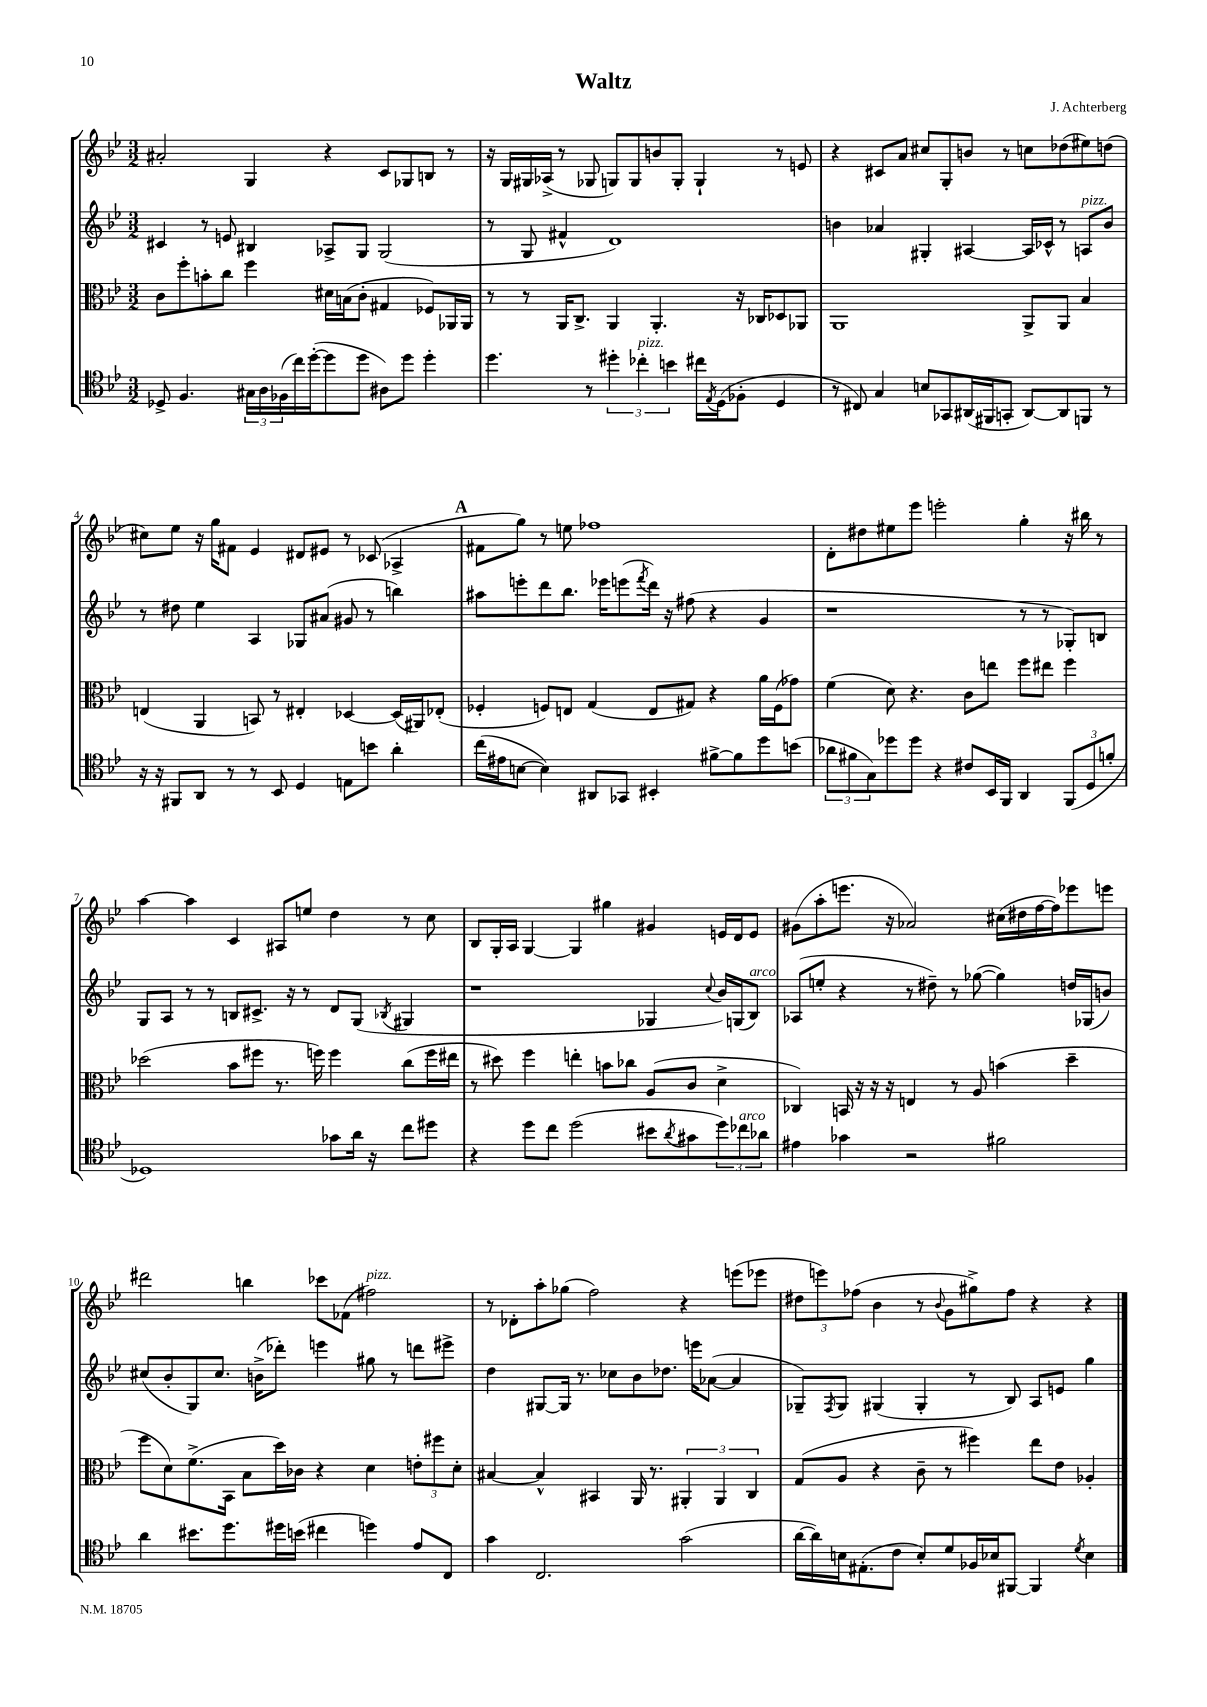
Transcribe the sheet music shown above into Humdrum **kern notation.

**kern	**kern	**kern	**kern
*staff4	*staff3	*staff2	*staff1
*clefC4	*clefC3	*clefG2	*clefG2
*k[b-e-]	*k[b-e-]	*k[b-e-]	*k[b-e-]
*M3/2	*M3/2	*M3/2	*M3/2
8D-^	8c	4c#	2a#'
4.F	8ff'	.	.
.	8b'	8r	.
.	8cc	8e	.
24G#	4ff	4B#	4G
24A	.	.	.
(24F-	.	.	.
16cc)	.	.	.
([16dd'	.	.	.
8dd]	16d#	8A-^	4r
.	(16B	.	.
8dd	8c'	8G	.
8A#)	4G#	(2G	8c
8dd	.	.	8G-
4dd'	8F-)	.	8B
.	16AA-	.	8r
.	16AA-	.	.
=	=	=	=
4.dd	8r	8r	16r
.	.	.	16G
.	8r	8G	16G#
.	.	.	(16A-^
.	16AA	4f#^^	8r
.	8.C^	.	.
8r	.	.	8G-
6dd#'	4AA	1d)	8G)
.	.	.	8G
6cc-'	.	.	.
.	4.AA'	.	8b
6b	.	.	.
.	.	.	8G'
16cc#	.	.	4G`
8qE-	.	.	.
(16D	.	.	.
8F-'	16r	.	.
.	16C-	.	.
4D	8D-	.	8r
.	8AA-	.	8e
=	=	=	=
8r	1AA	4b	4r
8C#)	.	.	.
4G	.	4a-	8c#
.	.	.	8a
8B	.	4G#'	8cc#
8GG-	.	.	8G'
(16AA#	.	[4A#	8b
16FF#	.	.	.
8GG'	.	.	8r
[8AA#)	8AA^	16A#]	8cc
.	.	16c-^^	.
8AA#]	8AA	8r	(8dd-
8FF	4B-	8A	8ee#)
8r	.	8b	(8dd
=	=	=	=
16r	(4E	8r	8cc#)
16r	.	.	.
8FF#	.	8dd#	8ee-
8AA	4AA	4ee-	16r
.	.	.	16gg
8r	.	.	8f#
8r	8BB)	4A	4e-
8BB-	8r	.	.
4D	4E#'	8G-	8d#
.	.	(8a#	8e#
8E	[4D-	8g#	8r
8b	.	8r	(8c-
4a'	(16D-]	4bb)	4A-^
.	16AA#)	.	.
.	(8E-'	.	.
=	=	=	=
(16cc	4F-'	8aa#	8f#
16e#	.	.	.
[8B	.	8eee'	8gg)
4B])	8F)	8ddd	8r
.	8E	8.bb-	8ee
8AA#	(4G	.	1ff-
.	.	16eee-	.
8GG-	.	(8eee	.
.	.	8qfff	.
4BB#'	8E	16ddd)	.
.	.	16r	.
.	8G#)	(8ff#	.
[8f#^	4r	4r	.
8f#]	.	.	.
8dd	16a	4g	.
.	(16F	.	.
(8b	8g-)	.	.
=	=	=	=
12a-	(4f	1r	8d'
12f#	.	.	.
.	.	.	8dd#
12G)	.	.	.
8dd-	8d)	.	8ee#
8dd-	4.r	.	8eee-
4r	.	.	2eee'
8c#	8c	.	.
16BB-	8ee	.	.
16FF	.	.	.
4AA	8ff	8r	4gg'
.	8ee#	8r	.
(12FF	4ff	8G-')	16r
.	.	.	16bb#
12D	.	.	.
.	.	8B	8r
12f'	.	.	.
=	=	=	=
1D-)	(2dd-	8G	[4aa
.	.	8A	.
.	.	8r	4aa]
.	.	8r	.
.	8b-	8B	4c
.	8ff#	8.c#^	.
.	8.r	.	8A#
.	.	16r	.
.	.	8r	8ee
.	16ff)	.	.
8g-	4ff	8d	4dd
16a	.	(8G	.
16r	.	.	.
.	.	8qB-	.
8cc	(8cc	4G#	8r
8dd#	16ff	.	8cc
.	16ee#	.	.
=	=	=	=
4r	8r	1r	8B-
.	8dd#)	.	16G'
.	.	.	16A
8dd	4ff	.	[4G
8cc	.	.	.
(2dd	4ee'	.	4G]
.	8b	.	4gg#
.	8cc-	.	.
8b#	(8A	4G-	4g#
8qa	.	.	.
8g#	8c	.	.
.	.	8qqcc	.
12dd)	4d^	16b-)	16e
.	.	(16G	16d
12cc-	.	.	.
.	.	8B-)	8e
12a-	.	.	.
=	=	=	=
4e#	4C-)	(8A-	(8g#
.	.	8ee'	8aa'
4g-	16BB	4r	8.eee
.	16r	.	.
.	16r	.	.
.	16r	.	16r
2r	4E	8r	2a-)
.	.	8dd#~)	.
.	8r	8r	.
.	8A	([8gg-	.
2f#	(4b	4gg-])	(16cc#
.	.	.	16dd#
.	.	.	[16ff
.	.	.	16ff])
.	4dd~	16dd	8eee-
.	.	(16G-	.
.	.	8b)	8eee
=	=	=	=
4a	8ff	(8cc#	2ddd#
.	8d)	8b-'	.
8.b#	(8.f^	8G)	.
.	.	8.cc#	.
8.dd	16BB-	.	.
.	8B-	.	4bb
.	.	(16b^	.
16dd#	16dd)	8ddd-')	.
(16b	16c-	.	.
4cc#	4r	4eee	8ccc-
.	.	.	(8f-
4dd)	4d	8gg#	2ff#)
.	.	8r	.
8e-	12e'	8ddd	.
.	12ff#	.	.
8C	.	8eee#^	.
.	12d'	.	.
=	=	=	=
4g	[4B#	4dd	8r
.	.	.	8d-'
2.C	4B#^^]	[8G#	8aa'
.	.	16G#]	(8gg-
.	.	8.r	.
.	4BB#	.	2ff)
.	.	8cc-	.
.	16AA	8b-	.
.	8.r	.	.
.	.	8.dd-	.
(2g	6AA#'	.	4r
.	.	16eee	.
.	.	([8a-	.
.	6AA#	.	.
.	.	4a-]	(8eee
.	6C	.	.
.	.	.	8eee-
=	=	=	=
[16a	(8G	8G-~)	12dd#
16a])	.	.	.
.	.	.	12eee)
.	.	8qF	.
16B	8A	8G-	.
.	.	.	(12ff-
(8.E#'	.	.	.
.	4r	(4G#	4b-
8c	.	.	.
8B')	8c~	4G#'	8r
.	.	.	8qqb-
8d	8r	.	8g
16F-	4ff#)	8r	8gg#^)
16B-	.	.	.
[8FF#	.	8B-)	8ff-
4FF#]	8ee-	8A	4r
.	8e-	8e	.
8qd	.	.	.
4B-	4A-'	4gg	4r
==	==	==	==
*-	*-	*-	*-
